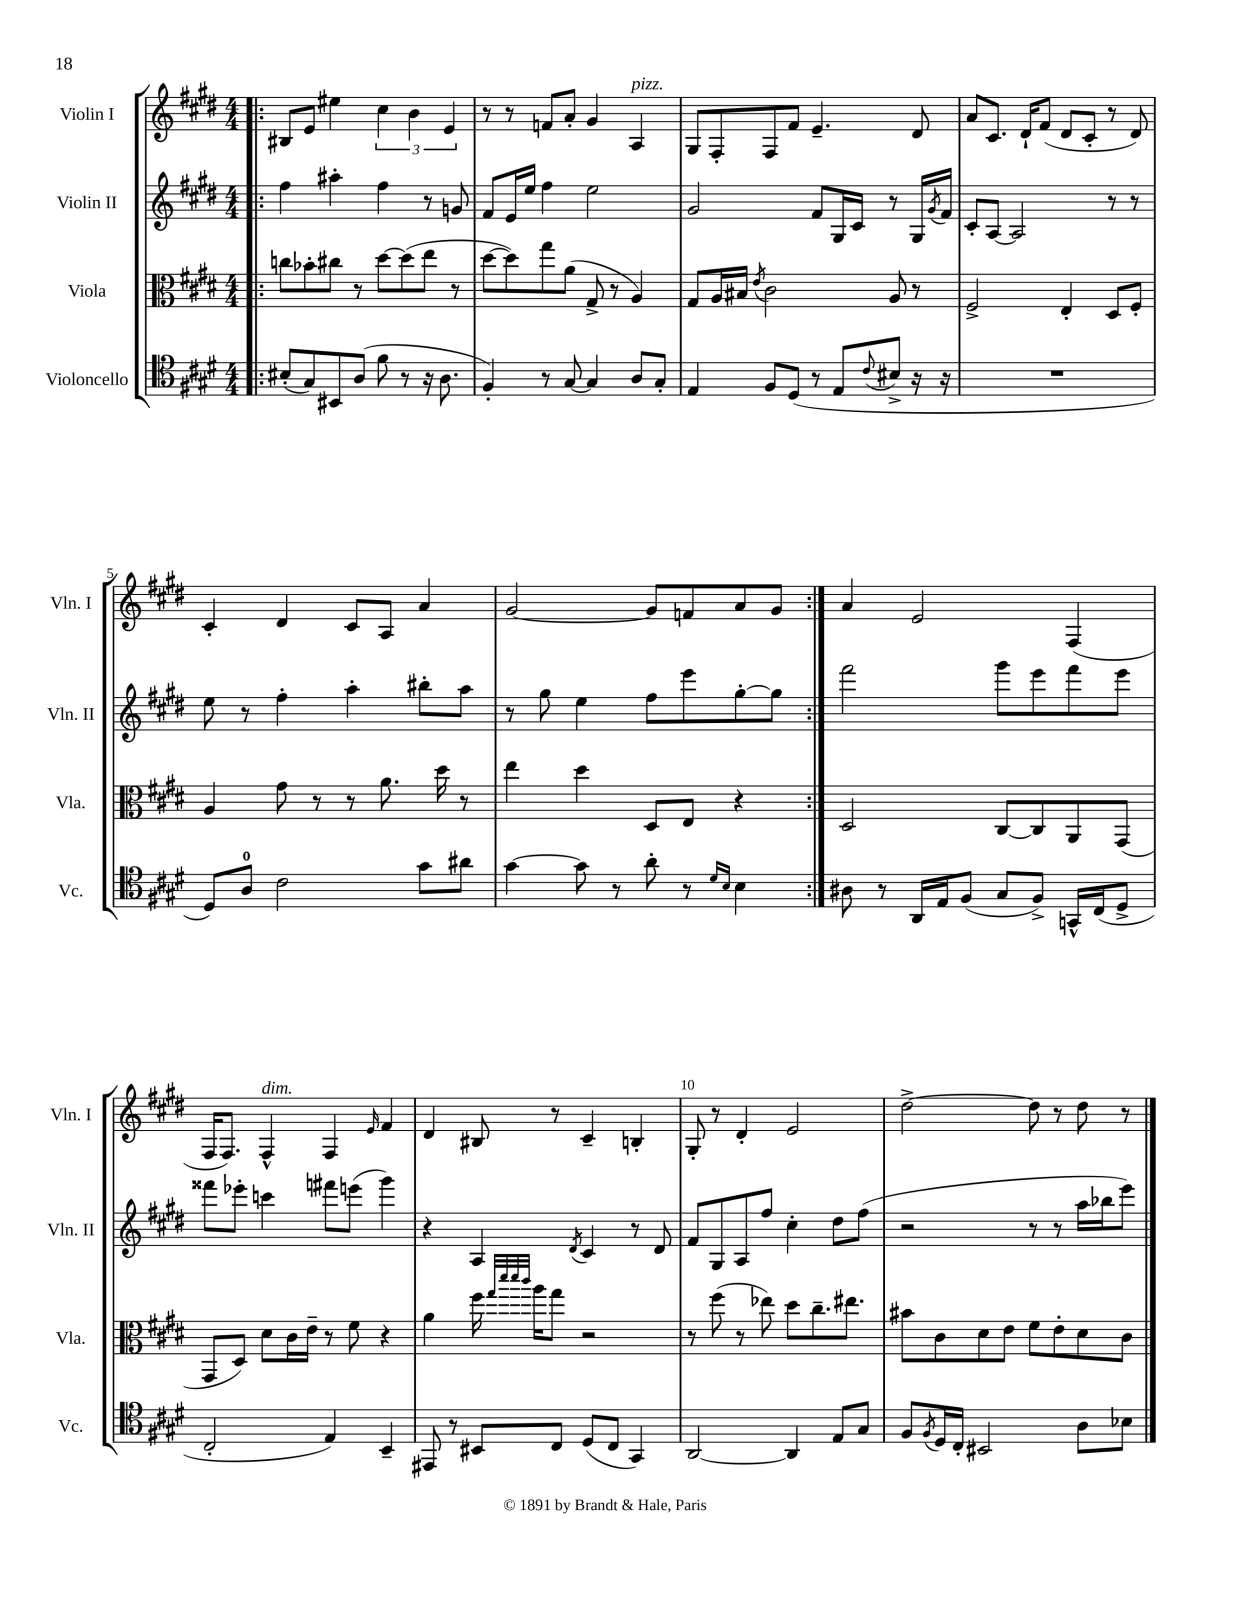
<<
\new StaffGroup <<
\new Staff = "s0" \with { instrumentName = "Violin I" shortInstrumentName = "Vln. I" } {
    \clef treble \key e \major \numericTimeSignature \time 4/4
    \repeat volta 2 { \bar ".|:" bis8 e'8 eis''4 \tuplet 3/2 { cis''4 b'4 e'4 } |
    r8 r8 f'8 a'8-. gis'4 a4^\markup { \italic "pizz." } |
    gis8 fis8-. fis8 fis'8 e'4.-- dis'8 |
    a'8 cis'8. dis'16-! fis'8( dis'8 cis'8-. r8 dis'8) |
    cis'4-. dis'4 cis'8 a8 a'4 |
    gis'2~ gis'8 f'8 a'8 gis'8 | }
    a'4 e'2 fis4( |
    fis16 fis8.) fis4-^^\markup { \italic "dim." } fis4 \grace { e'16 } fis'4 |
    dis'4 bis8 r8 cis'4-- b4-. |
    gis8-. r8 dis'4-. e'2 |
    dis''2~-> dis''8 r8 dis''8 r8 \bar "|." |
}
\new Staff = "s1" \with { instrumentName = "Violin II" shortInstrumentName = "Vln. II" } {
    \clef treble \key e \major \numericTimeSignature \time 4/4
    \repeat volta 2 { \bar ".|:" fis''4 ais''4-. fis''4 r8 g'8 |
    fis'8 e'16 e''16 fis''4 e''2 |
    gis'2 fis'8 gis16 cis'16 r8 gis16 \acciaccatura { gis'8 } fis'16 |
    cis'8-. a8~ a2 r8 r8 |
    e''8 r8 fis''4-. a''4-. bis''8-. a''8 |
    r8 gis''8 e''4 fis''8 e'''8 gis''8~-. gis''8 | }
    fis'''2 gis'''8 e'''8 fis'''8 e'''8 |
    fisis'''8 ees'''8-. c'''4 fis'''8 e'''8( gis'''4) |
    r4 a4 \acciaccatura { dis'8 } cis'4 r8 dis'8 |
    fis'8 gis8 a8 fis''8 cis''4-. dis''8 fis''8( |
    r2 r8 r8 a''16 bes''16 e'''8) \bar "|." |
}
\new Staff = "s2" \with { instrumentName = "Viola" shortInstrumentName = "Vla." } {
    \clef alto \key e \major \numericTimeSignature \time 4/4
    \repeat volta 2 { \bar ".|:" c''8 bes'8-. cis''8 r8 dis''8~ dis''8( e''8 r8 |
    dis''8~ dis''8) gis''8 a'8( gis8-> r8 a4) |
    gis8 a16 bis16 \acciaccatura { e'8 } cis'2 a8 r8 |
    fis2-> e4-. dis8 fis8-. |
    a4 gis'8 r8 r8 a'8. dis''16 r8 |
    e''4 dis''4 dis8 e8 r4 | }
    dis2 cis8~ cis8 a,8 gis,8( |
    gis,8 dis8) dis'8 cis'16 e'16-- r8 fis'8 r4 |
    a'4 fis''16 \grace { gis''32 dis'''32 dis'''32 cis'''32 } a''16 gis''8 r2 |
    r8 fis''8( r8 ees''8) dis''8 cis''8.-- eis''8. |
    bis'8 cis'8 dis'8 e'8 fis'8 e'8-. dis'8 cis'8 \bar "|." |
}
\new Staff = "s3" \with { instrumentName = "Violoncello" shortInstrumentName = "Vc." } {
    \clef tenor \key e \major \numericTimeSignature \time 4/4
    \repeat volta 2 { \bar ".|:" bis8-.( gis8) bis,8 a8( fis'8 r8 r16 a8. |
    fis4-.) r8 gis8~ gis4 a8 gis8-. |
    e4 fis8 dis8( r8 e8 \appoggiatura { cis'8 } bis8-> r16 r16 |
    R1 |
    dis8) a8-0 cis'2 gis'8 ais'8 |
    gis'4~ gis'8 r8 a'8-. r8 \grace { dis'16 b16 } b4 | }
    ais8 r8 a,16 e16 fis8( gis8 fis8->) g,16-^ cis16( dis8-> |
    cis2-. e4) b,4-- |
    eis,8 r8 bis,8 cis8 dis8( cis8 gis,4) |
    a,2~ a,4 e8 gis8 |
    fis8 \acciaccatura { fis8 } dis16 cis16-. bis,2 a8 bes8 \bar "|." |
}
>>
>>
\layout { \context { \Score \override BarNumber.break-visibility = ##(#f #t #t) barNumberVisibility = #(every-nth-bar-number-visible 5) } }
